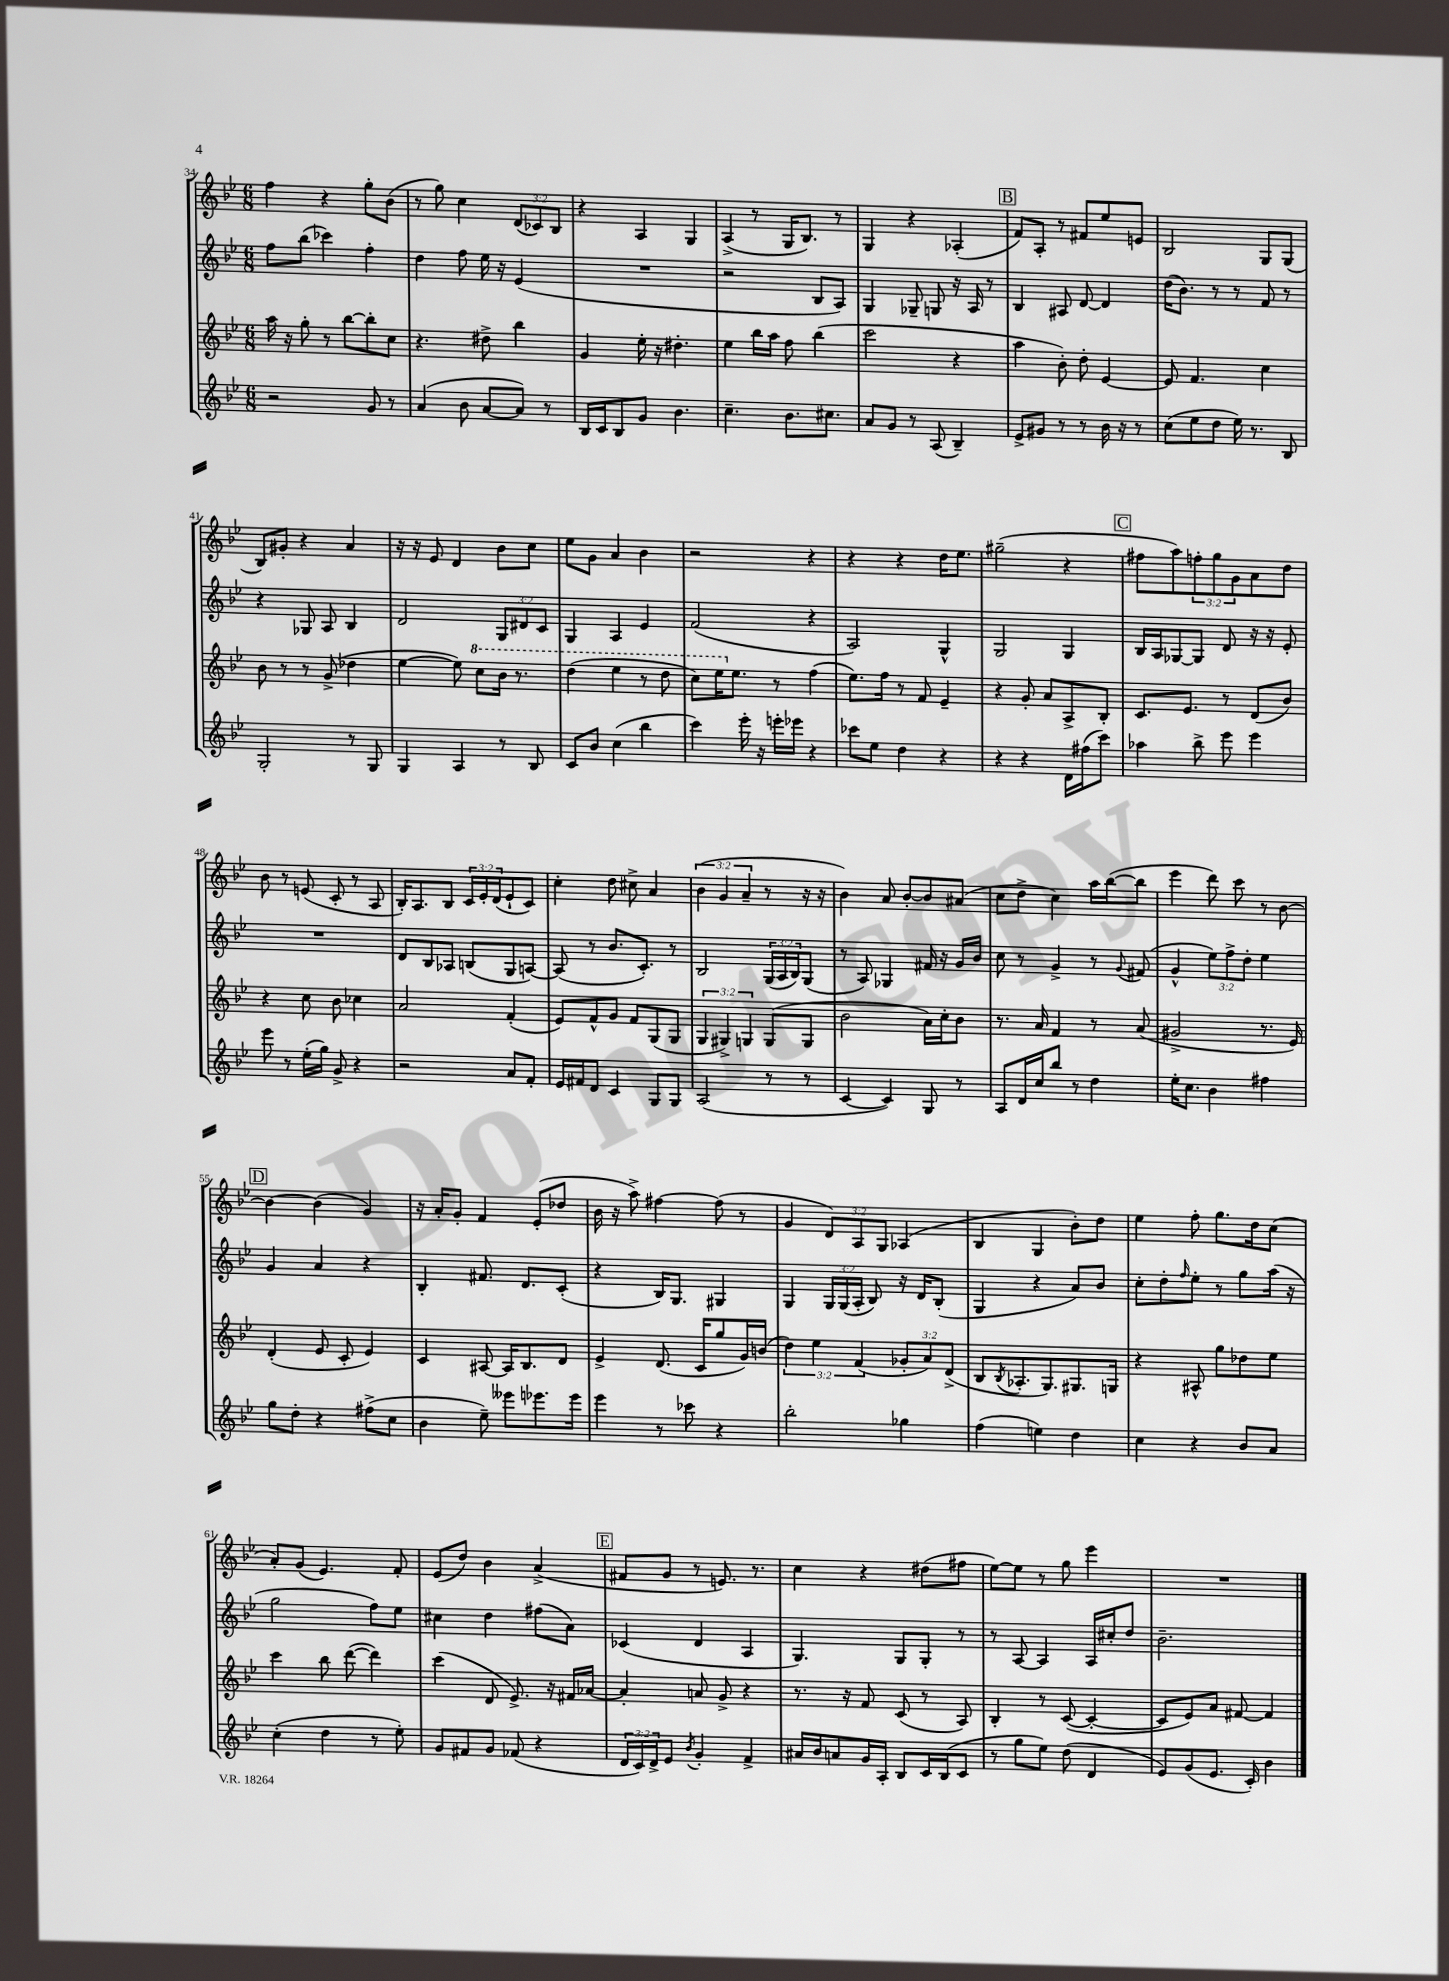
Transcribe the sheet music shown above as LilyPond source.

<<
\new StaffGroup <<
\new Staff = "s0" {
    \clef treble \key bes \major \numericTimeSignature \time 6/8 \override Staff.TupletNumber.text = #tuplet-number::calc-fraction-text
    f''4 r4 g''8-. bes'8( |
    r8 g''8) c''4 \tuplet 3/2 { d'8( ces'8) bes8 } |
    r4 a4 g4 |
    a4->( r8 g16 bes8.) r8 |
    g4 r4 aes4-.( |
    \mark \markup { \box "B" } f'8) a8-. r8 fis'8 ees''8 e'8 |
    bes2 g8 g8( |
    bes8) gis'8-. r4 a'4 |
    r16 r16 ees'8 d'4 bes'8 c''8 |
    ees''8 g'8 a'4 bes'4 |
    r2 r4 |
    r4 r4 d''16 ees''8. |
    gis''2--( r4 |
    \mark \markup { \box "C" } fis''8 a''8) \tuplet 3/2 { f''8-. g''8 g'8 } a'8 d''8 |
    bes'8 r8 e'8( c'8-. r8 a8 |
    bes16-.) a8. bes8 \tuplet 3/2 { c'16 ees'16-. d'16( } ees'8-! c'8) |
    c''4-. d''8 cis''8-> a'4 |
    \tuplet 3/2 { bes'4( g'4 a'4-- } r8 r16 r16 |
    bes'4) a'8 bes'8~-. bes'8 ais'8( |
    c''8 d''8-> c''4) a''16 bes''16~( bes''8 |
    ees'''4 d'''8) c'''8 r8 bes'8~ |
    \mark \markup { \box "D" } bes'4~ bes'4( g'4) |
    r16 a'16-. g'8-. f'4 ees'8-.( des''8 |
    bes'16 r16 a''8->) fis''4~ fis''8( r8 |
    g'4 \tuplet 3/2 { d'8) a8 g8 } aes4( |
    bes4 g4 bes'8-.) d''8 |
    ees''4 f''8-. g''8. d''16 c''8( |
    a'8-.) g'8( ees'4.) f'8-. |
    ees'8( d''8) bes'4 a'4->( |
    \mark \markup { \box "E" } fis'8 g'8 r8 e'8.) r8. |
    c''4 r4 dis''8( fis''8 |
    ees''8~) ees''8 r8 g''8 ees'''4 |
    R2. \bar "|." |
}
\new Staff = "s1" {
    \clef treble \key bes \major \numericTimeSignature \time 6/8 \override Staff.TupletNumber.text = #tuplet-number::calc-fraction-text
    f''8 bes''8( ces'''4) f''4-. |
    d''4 f''8 ees''16 r16 ees'4( |
    R2. |
    r2 bes8 a8) |
    g4 ges8-- g8 r16 a16 r8 |
    \mark \markup { \box "B" } bes4 ais8 d'8~ d'4 |
    d''16( bes'8.) r8 r8 f'8 r8 |
    r4 ges8 a8 bes4 |
    d'2 \tuplet 3/2 { g8 dis'8 c'8 } |
    g4 a4 ees'4 |
    f'2( r4 |
    a2) g4-^ |
    g2 g4 |
    \mark \markup { \box "C" } bes16 a16 ges8~ ges8 d'8 r16 r16 ees'8-. |
    R2. |
    d'8 bes8 aes8 b8( g8 a8~) |
    a8( r8 bes'8. c'8.-.) r8 |
    bes2 \tuplet 3/2 { g16( a16 bes16) } g8( |
    r8 a8) ges4 fis'16 r16 g'16 bes'16 |
    c''8 r8 g'4-> r8 \appoggiatura { g'8 } fis'8( |
    g'4-^ \tuplet 3/2 { ees''8) f''8-> d''8-. } ees''4 |
    \mark \markup { \box "D" } g'4 a'4 r4 |
    bes4-. fis'8. d'8. c'8-.( |
    r4 bes16) g8. gis4 |
    g4 \tuplet 3/2 { g16 g16( a16-. } bes8) r16 d'16 bes8-.( |
    g4 r4 a'8) bes'8 |
    c''8-. d''8-. \grace { f''16 } ees''8-. r8 g''8 a''16( r16 |
    g''2 f''8) ees''8 |
    cis''4 d''4 fis''8( a'8) |
    \mark \markup { \box "E" } ces'4( d'4 a4 |
    g4.) g8 g8-. r8 |
    r8 a8~ a4 a16 cis''16-. d''8 |
    bes'2.-- \bar "|." |
}
\new Staff = "s2" {
    \clef treble \key bes \major \numericTimeSignature \time 6/8 \override Staff.TupletNumber.text = #tuplet-number::calc-fraction-text
    a''16 r16 g''8-. r8 bes''8~ bes''8-. c''8 |
    r4. dis''8-> bes''4 |
    g'4 ees''16-. r16 dis''4.-. |
    ees''4 bes''16 a''16 f''8 bes''4( |
    c'''2 r4 |
    \mark \markup { \box "B" } a''4 bes'8-.) d''8-. ees'4~ |
    ees'8 f'4. c''4 |
    bes'8 r8 r8 g'8->( des''4 |
    ees''4~ ees''8) \ottava #1 c'''8 bes''16 r8. |
    d'''4( ees'''4 r8 d'''8 |
    c'''8) ees'''16 \ottava #0 ees''8. r8 f''4( |
    ees''8.) f''16 r8 f'8 ees'4-- |
    r4 g'8-. a'8 a8-> bes8-. |
    \mark \markup { \box "C" } c'8. ees'8. r8 d'8( bes'8) |
    r4 c''8 bes'8 ces''4 |
    a'2 f'4-.( |
    ees'8) f'8-^ g'8 f'8 g8( g8 |
    \tuplet 3/2 { g4 gis4->) g4 } g8( g8 |
    bes'2 a'16) c''16-. bes'8 |
    r8. a'16 f'4 r8 a'8( |
    gis'2-> r8. ees'16) |
    \mark \markup { \box "D" } d'4-.( ees'8 c'8-. ees'4) |
    c'4 ais8~ ais16 bes8. d'8 |
    ees'4-> d'8.( c'16 g''8 g'16) b'16( |
    \tuplet 3/2 { d''4) ees''4 f'4( } \tuplet 3/2 { ges'8-. a'8) d'8->( } |
    bes8 \acciaccatura { bes8 } aes8.-. g8.) gis8. g16 |
    r4 ais8-^ g''8 des''8 ees''8 |
    c'''4 bes''8 d'''8~( d'''4) |
    c'''4( d'8 ees'8.->) r16 fis'16 aes'16~ |
    \mark \markup { \box "E" } aes'4-. a'8 g'8-> r4 |
    r8. r16 f'8 c'8( r8 a8) |
    bes4-. r8 c'8~( c'4~-. |
    c'8 ees'8) a'8 fis'8~ fis'4 \bar "|." |
}
\new Staff = "s3" {
    \clef treble \key bes \major \numericTimeSignature \time 6/8 \override Staff.TupletNumber.text = #tuplet-number::calc-fraction-text
    r2 g'8 r8 |
    a'4( bes'8 a'8~ a'8) r8 |
    bes16 c'16 bes8 g'8 bes'4. |
    c''4.-- bes'8. cis''8. |
    a'8 g'8 r8 a8( bes4--) |
    \mark \markup { \box "B" } ees'8-> gis'8 r8 r8 bes'16 r16 r8 |
    c''8( ees''8 d''8 ees''16) r8. bes8 |
    g2-. r8 g8 |
    g4 a4 r8 bes8 |
    c'8 bes'8 c''4( bes''4 |
    c'''4) ees'''16-. r16 e'''16-. ees'''16 r4 |
    ces'''8 ees''8 d''4 r4 |
    r4 r4 d'16 fis''16( c'''8) |
    \mark \markup { \box "C" } aes''4 bes''8-> ees'''8 ees'''4 |
    ees'''8 r8 ees''16-.( g''16) g'8-> r4 |
    r2 a'8 f'8-. |
    ees'16 fis'16 d'8 c'4 g8 g8 |
    a2( r8 r8 |
    c'4~ c'4) g8 r8 |
    a8 d'16 c''16 bes''8 r8 d''4 |
    ees''16-. c''8. bes'4 fis''4 |
    \mark \markup { \box "D" } g''8 d''8-. r4 fis''8->( c''8 |
    bes'4 ees''8--) eeses'''8 ees'''8. ees'''16 |
    ees'''4 r8 ces'''8 r4 |
    bes''2-. ges''4 |
    f''4( e''4) d''4 |
    c''4 r4 bes'8 a'8 |
    c''4-.( d''4 r8 ees''8-.) |
    g'8 fis'8 g'8 fes'8( r4 |
    \mark \markup { \box "E" } \tuplet 3/2 { d'16 c'16) d'16-> } ees'8 \acciaccatura { bes'8 } g'4-. f'4-> |
    ais'16 bes'16 a'8 g'16 a16-. bes8 c'16 bes16( c'8 |
    r8 g''8 ees''8) d''8( d'4 |
    ees'8) g'8( ees'8. c'16-.) bes'4 \bar "|." |
}
>>
>>
\layout { \context { \Score currentBarNumber = #34 } }
